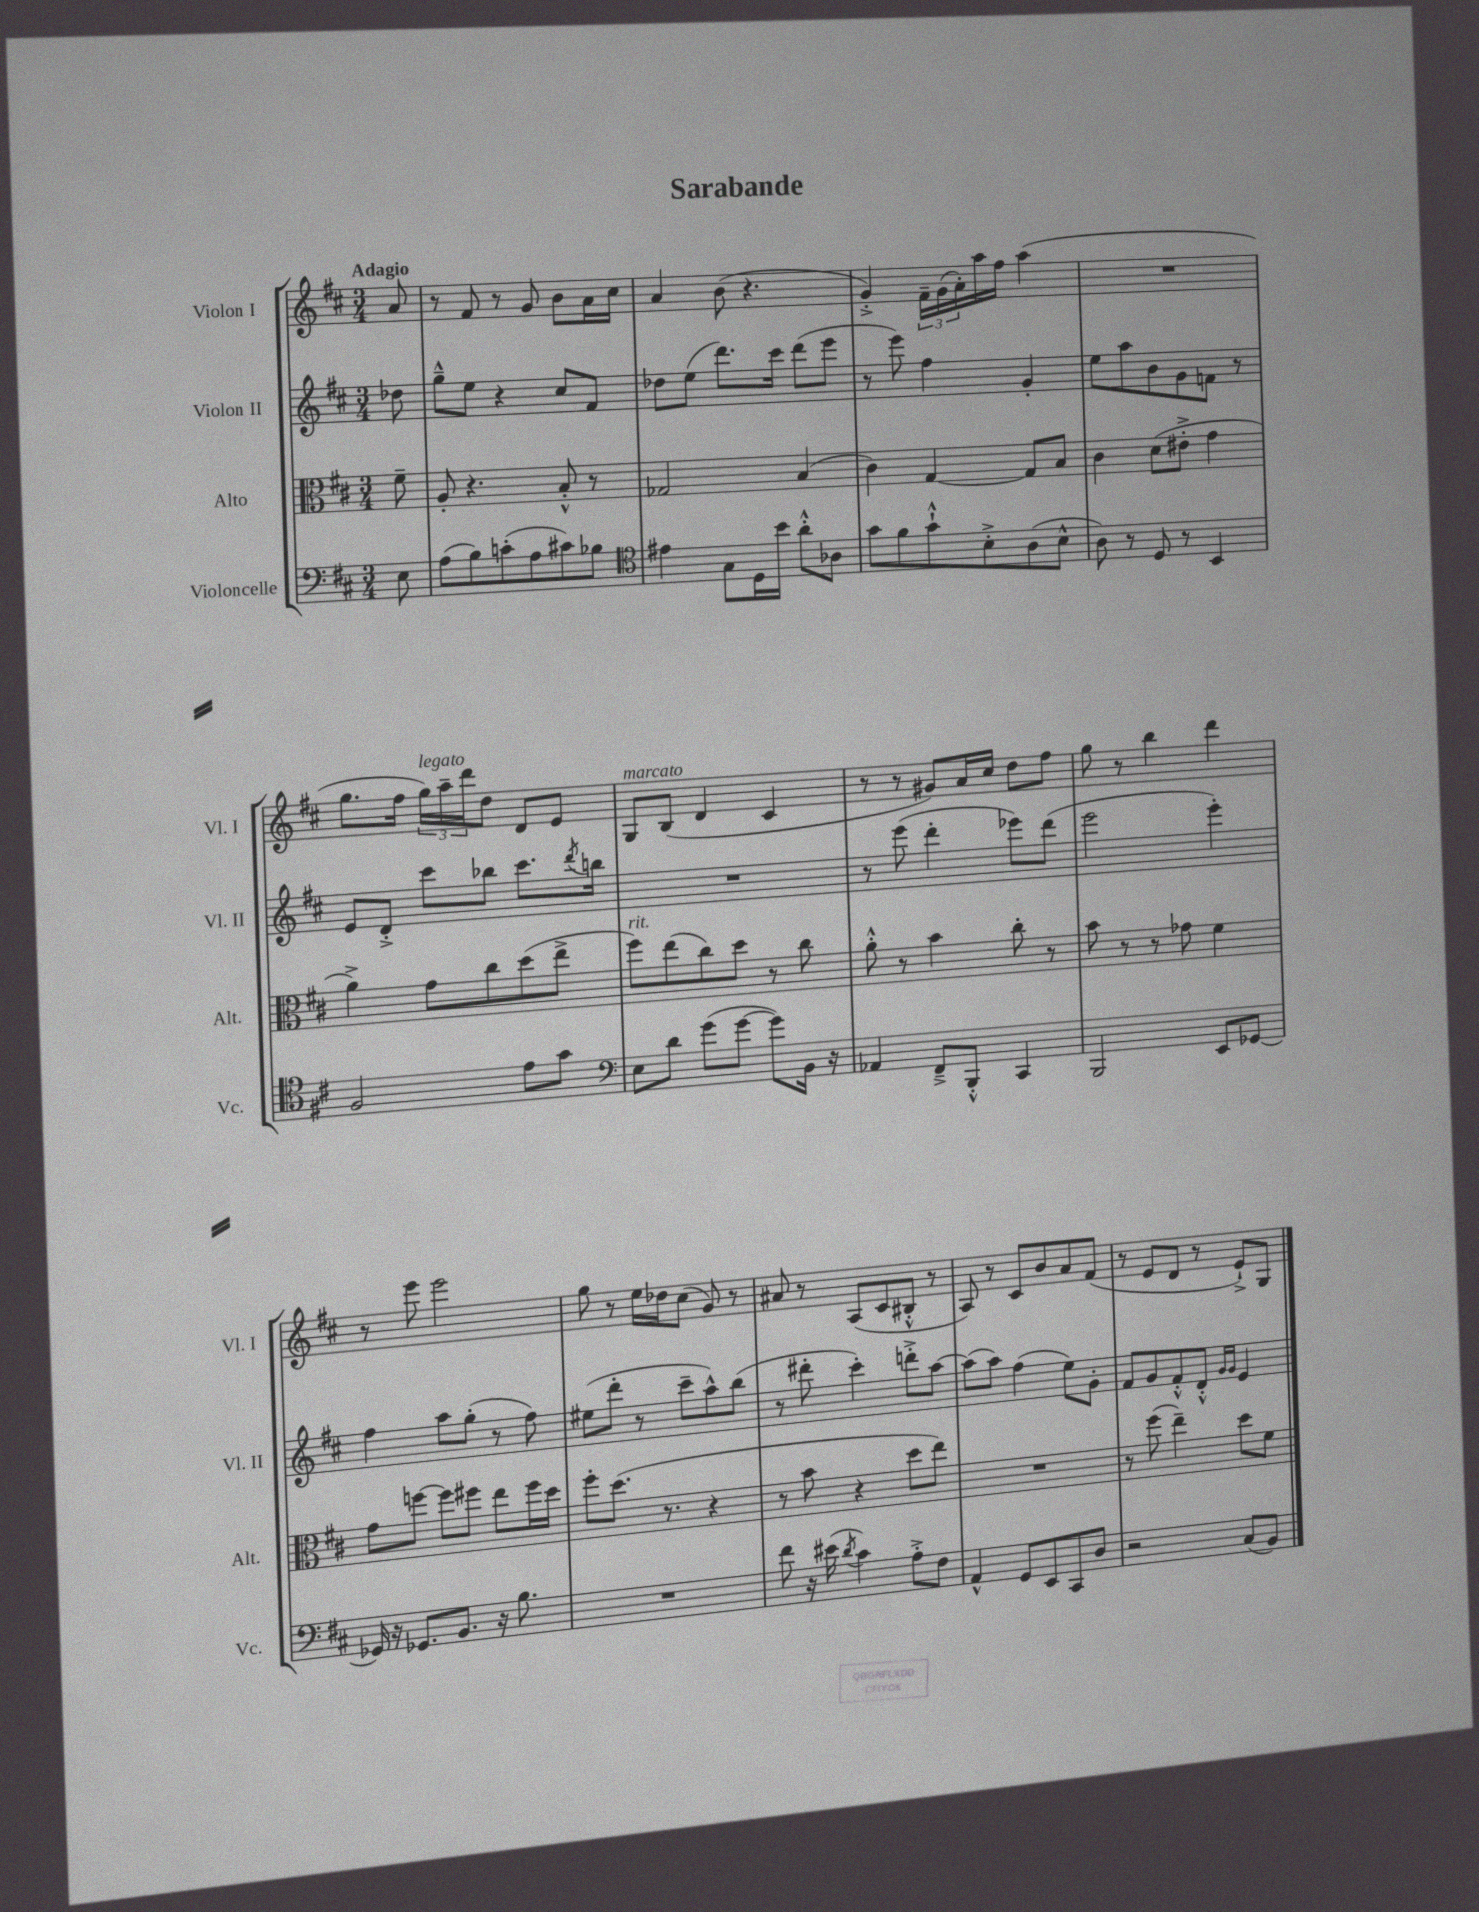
\header { title = "Sarabande" }
<<
\new StaffGroup <<
\new Staff = "s0" \with { instrumentName = "Violon I" shortInstrumentName = "Vl. I" } {
    \clef treble \key d \major \numericTimeSignature \time 3/4 \partial 8 \tempo "Adagio"
    a'8 |
    r8 fis'8 r8 g'8 b'8 a'16 cis''16 |
    a'4 b'8( r4. |
    g'4-.->) \tuplet 3/2 { fis'16-- g'16( a'16-.) } a''16 fis''16 a''4( |
    R2. |
    g''8. fis''16 \tuplet 3/2 { g''16^\markup { \italic "legato" }) a''16-- d'''16 } d''8 d'8 e'8 |
    g8^\markup { \italic "marcato" } b8( d'4 cis'4 |
    r8 r8 gis'8) a'16 cis''16 d''8 fis''8 |
    g''8 r8 b''4 d'''4 |
    r8 e'''8 e'''2 |
    g''8 r8 e''16 des''16 cis''8( g'8) r8 |
    ais'8 r8 a8( cis'8 bis8-.-^ r8 |
    a8) r8 cis'8 b'8 a'8 fis'8( |
    r8 e'8 d'8 r8 e'8-!->) g8 \bar "|." |
}
\new Staff = "s1" \with { instrumentName = "Violon II" shortInstrumentName = "Vl. II" } {
    \clef treble \key d \major \numericTimeSignature \time 3/4 \partial 8
    des''8 |
    g''8---^ e''8 r4 cis''8 fis'8 |
    des''8 e''8( d'''8.) cis'''16 d'''8( e'''8 |
    r8 e'''8) fis''4 g'4-. |
    e''8 a''8 b'8 g'8 f'8 r8 |
    e'8 d'8-.-> cis'''8 bes''8 cis'''8. \acciaccatura { d'''8 } b''16 |
    R2. |
    r8 e'''8( d'''4-. ees'''8) d'''8( |
    e'''2 e'''4-.) |
    fis''4 a''8 g''8-.( r8 fis''8) |
    eis''8( d'''8-. r8 cis'''8-- a''8-^) b''8( |
    r8 dis'''8-. cis'''4-.) d'''8-.-> a''8~ |
    a''8( a''8) fis''4( e''8) g'8-. |
    fis'8 g'8 fis'8-.-^ d'8-.-^ \grace { g'16 g'16 } e'4 \bar "|." |
}
\new Staff = "s2" \with { instrumentName = "Alto" shortInstrumentName = "Alt." } {
    \clef alto \key d \major \numericTimeSignature \time 3/4 \partial 8
    fis'8-- |
    a8-. r4. b8-.-^ r8 |
    ges2 b4( |
    cis'4) g4~ g8 b8 |
    cis'4 d'8( eis'8-.-> g'4 |
    a'4->) g'8 cis''8 d''8( e''8-> |
    fis''8^\markup { \italic "rit." }) e''8( cis''8) d''8 r8 cis''8 |
    a'8-.-^ r8 b'4 cis''8-. r8 |
    b'8 r8 r8 ges'8 fis'4 |
    g'8 f''8~ f''8 fis''8 e''8 fis''16 d''16 |
    fis''8-. d''8.( r8. r4 |
    r8 b'8 r4 d''8 e''8) |
    R2. |
    r8 fis''8( e''4--) d''8 fis'8 \bar "|." |
}
\new Staff = "s3" \with { instrumentName = "Violoncelle" shortInstrumentName = "Vc." } {
    \clef bass \key d \major \numericTimeSignature \time 3/4 \partial 8
    e8 |
    a8( b8) c'8-.( a8 cis'8) bes8 |
    \clef tenor eis'4 g8 d16 b'16 a'8-.-^ aes8 |
    g'8 fis'8 g'8-!-^ b8-.-> a8( b8-^ |
    a8) r8 d8 r8 b,4 |
    fis2 e'8 g'8 |
    \clef bass e8 d'8 g'8( g'8~ g'8) b,16 r16 |
    aes,4 fis,8---> b,,8-.-^ cis,4 |
    b,,2 e,8 ges,8~ |
    ges,16 r16 ges,8. b,8. r16 b8. |
    R2. |
    fis'8 r16 eis'16( \acciaccatura { d'8 } cis'4) a8-.-> fis8 |
    a,4-^ g,8 e,8 cis,8 d8 |
    r2 cis8( b,8) \bar "|." |
}
>>
>>
\layout { \context { \Score \remove "Bar_number_engraver" } }
